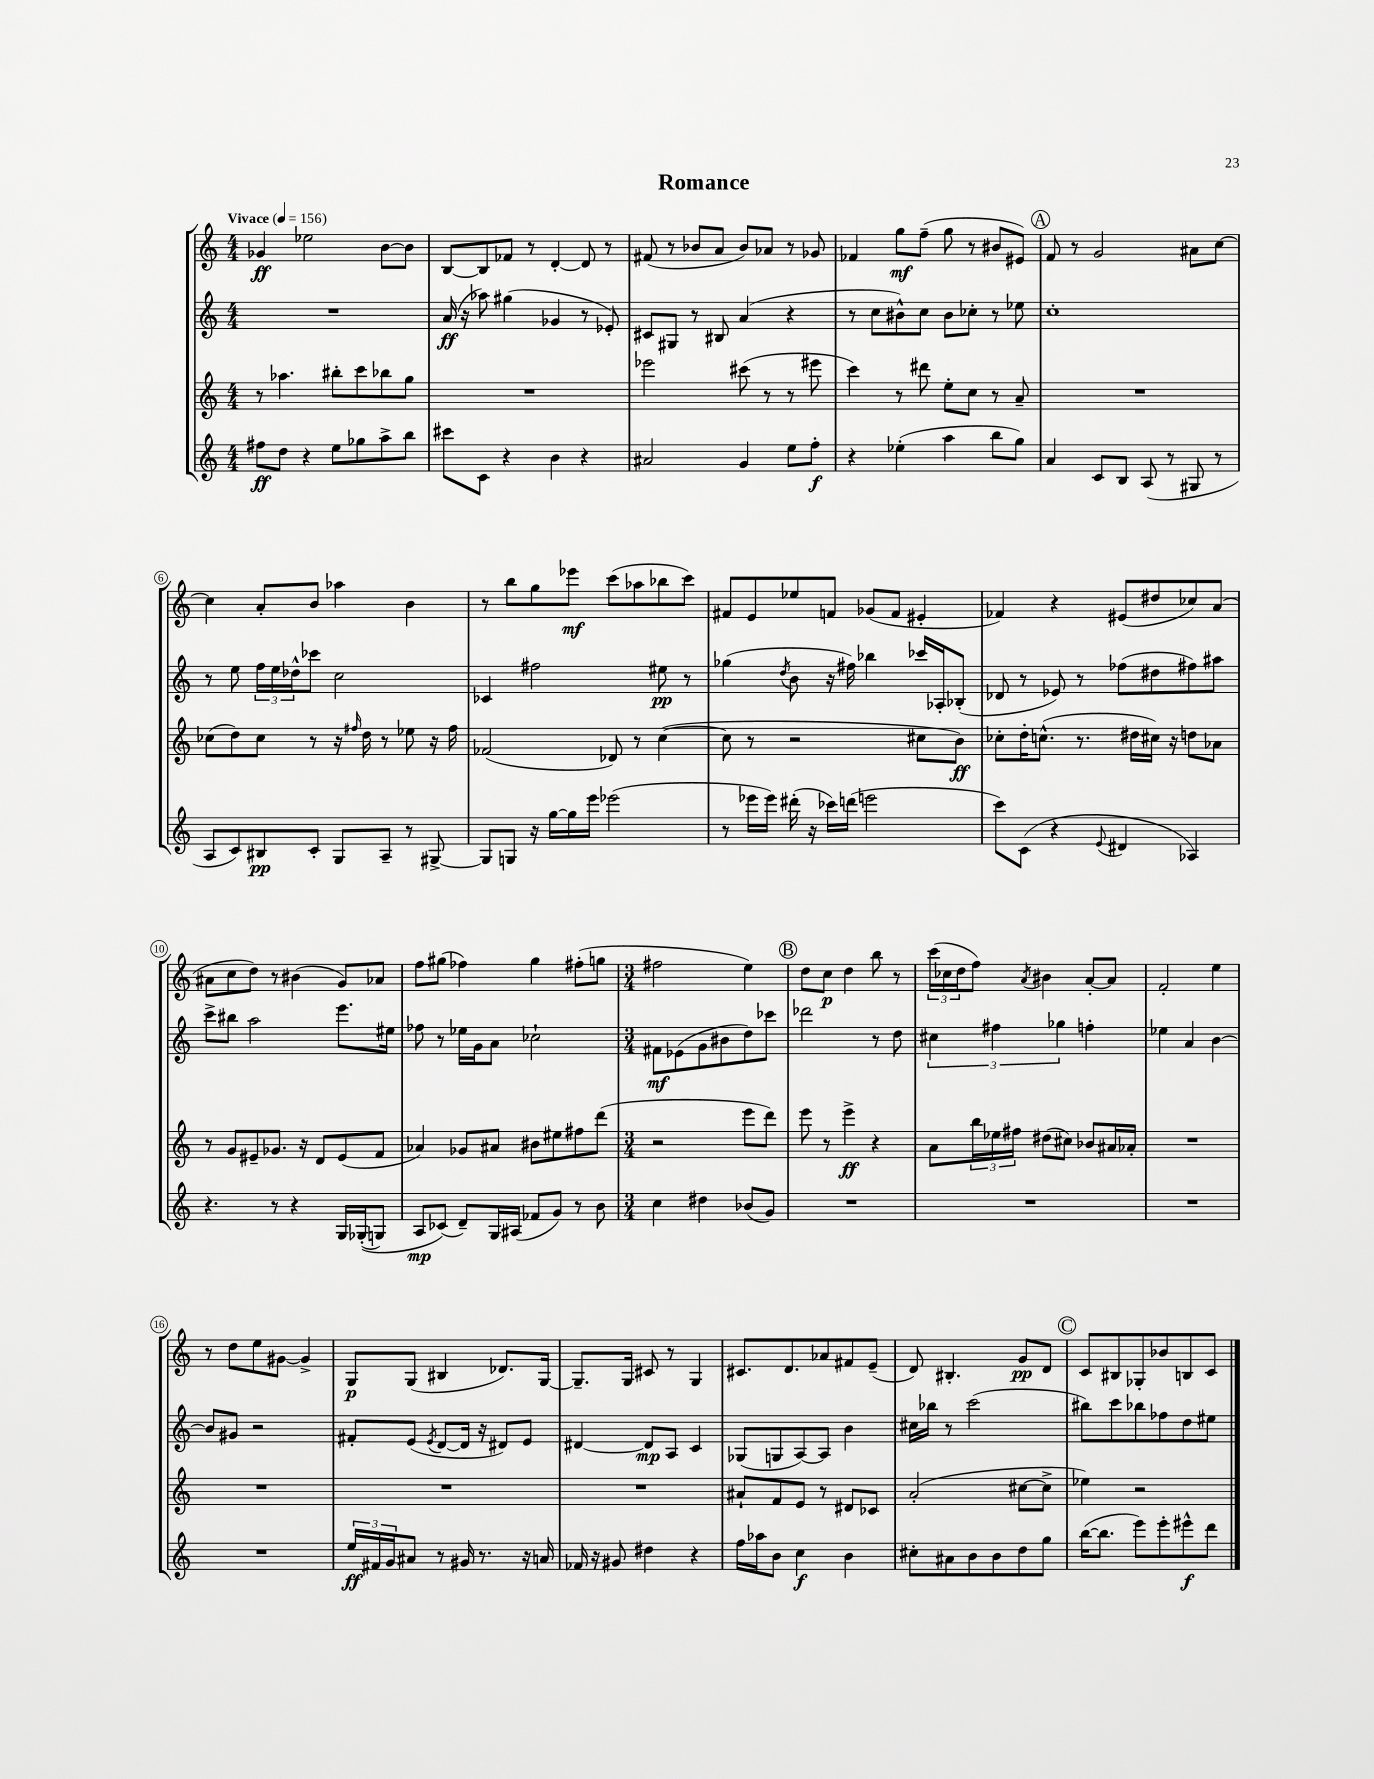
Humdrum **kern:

**kern	**dynam	**kern	**dynam	**kern	**dynam	**kern	**dynam
*part4	*part4	*part3	*part3	*part2	*part2	*part1	*part1
*staff4	*staff4	*staff3	*staff3	*staff2	*staff2	*staff1	*staff1
*clefG2	*	*clefG2	*	*clefG2	*	*clefG2	*
*k[]	*	*k[]	*	*k[]	*	*k[]	*
*M4/4	*	*M4/4	*	*M4/4	*	*M4/4	*
*MM156	*	*MM156	*	*MM156	*	*MM156	*
=1	=1	=1	=1	=1	=1	=1	=1
!	!	!	!	!	!	!LO:TX:a:B:t=Vivace	!
8ff#X\L	ff	8r	.	1r	.	4g-X/	ff
8dd\J	.	4.aa-X\	.	.	.	.	.
4r	.	.	.	.	.	2ee-X\	.
8ee\L	.	8bb#X'\L	.	.	.	.	.
8gg-X\	.	8ccc\	.	.	.	.	.
8aa^\	.	8bb-X\	.	.	.	[8b\L	.
8bb\J	.	8gg\J	.	.	.	8b\J]	.
=2	=2	=2	=2	=2	=2	=2	=2
8ccc#X\L	.	1r	.	(16a/	ff	[8B/L	.
.	.	.	.	16r	.	.	.
8c\J	.	.	.	8aa-X\)	.	8B/]	.
4r	.	.	.	(4gg#X\	.	8f-X/J	.
.	.	.	.	.	.	8r	.
4b\	.	.	.	4g-X/	.	[4d'/	.
4r	.	.	.	8r	.	8d/]	.
.	.	.	.	8e-X'/)	.	8r	.
=3	=3	=3	=3	=3	=3	=3	=3
2a#X/	.	2eee-X\	.	8c#X/L	.	(8f#X/	.
.	.	.	.	8G#X/J	.	8r	.
.	.	.	.	8r	.	8b-X/L	.
.	.	.	.	8B#X/	.	8a/J	.
4g/	.	(8ccc#X\	.	(4a/	.	8b-/L)	.
.	.	8r	.	.	.	8a-X/J	.
8ee\L	.	8r	.	4r	.	8r	.
8ff'\J	f	8eee#X\	.	.	.	8g-X/	.
=4	=4	=4	=4	=4	=4	=4	=4
4r	.	4ccc\)	.	8r	.	4f-X/	.
.	.	.	.	8cc\L	.	.	.
(4ee-X'\	.	8r	.	8b#X^^\)	.	8gg\L	mf
.	.	8ddd#X\	.	8cc\J	.	(8ff~\J	.
4aa\	.	8ee'\L	.	8b#\L	.	8gg\	.
.	.	8cc\J	.	8cc-X'\J	.	8r	.
8bb\L	.	8r	.	8r	.	8b#X/L	.
8gg\J)	.	8a~/	.	8ee-X\	.	8e#X/J)	.
!!LO:REH:place=s1:t=A
=5	=5	=5	=5	=5	=5	=5	=5
4a/	.	1r	.	1cc'	.	8f/	.
.	.	.	.	.	.	8r	.
8c/L	.	.	.	.	.	2g/	.
8B/J	.	.	.	.	.	.	.
(8A/	.	.	.	.	.	.	.
8r	.	.	.	.	.	.	.
8G#X/	.	.	.	.	.	8a#X\L	.
8r	.	.	.	.	.	[8cc\J	.
!!LO:LB:g=z
=6	=6	=6	=6	=6	=6	=6	=6
8A/L	.	(8cc-X\L	.	8r	.	4cc\]	.
8c/)	.	8dd\)	.	8ee\	.	.	.
8B#X/	pp	8cc-\J	.	24ff\LL	.	8a'/L	.
.	.	.	.	24ee\	.	.	.
.	.	.	.	24dd-X^^\J	.	.	.
8c'/J	.	8r	.	8ccc-X\J	.	8b/J	.
8G/L	.	16r	.	2cc\	.	4aa-X\	.
.	.	16qqff#X/	.	.	.	.	.
.	.	16dd\	.	.	.	.	.
8A~/J	.	8r	.	.	.	.	.
8r	.	8ee-X\	.	.	.	4b\	.
[8G#X^/	.	16r	.	.	.	.	.
.	.	16ff#\	.	.	.	.	.
=7	=7	=7	=7	=7	=7	=7	=7
8G#/L]	.	(2f-X/	.	4c-X/	.	8r	.
8Gn/J	.	.	.	.	.	8bb\L	.
16r	.	.	.	2ff#X\	.	8gg\	.
[16gg\LL	.	.	.	.	.	.	.
16gg\]	.	.	.	.	.	8eee-X\J	mf
16eee\JJ	.	.	.	.	.	.	.
(2eee-X\	.	8d-X/)	.	.	.	(8ccc\L	.
.	.	8r	.	.	.	8aa-X\	.
.	.	([4cc\	.	8ee#X\	pp	8bb-X\	.
.	.	.	.	8r	.	8ccc\J)	.
=8	=8	=8	=8	=8	=8	=8	=8
8r	.	8cc\]	.	(4gg-X\	.	8f#X/L	.
16eee-X\LL	.	8r	.	.	.	8e/	.
16eee-\JJ)	.	.	.	.	.	.	.
.	.	.	.	8qdd/	.	.	.
(16ddd#X'\	.	2r	.	8b\	.	8ee-X/	.
16r	.	.	.	.	.	.	.
16ccc-X\LL)	.	.	.	16r	.	8fn/J	.
(16dddn\JJ	.	.	.	16ff#X\)	.	.	.
2eeen\	.	.	.	4bb-X\	.	(8g-X/L	.
.	.	.	.	.	.	8f/J	.
.	.	8cc#X\L	.	16ccc-X/LL	.	4e#X'/	.
.	.	.	.	16A-X'/J	.	.	.
.	.	8b\J)	ff	(8B-X'/J	.	.	.
=9	=9	=9	=9	=9	=9	=9	=9
8ccc\L)	.	8cc-X'\L	.	8d-X/	.	4f-X/)	.
(8c\J	.	16dd'\K	.	8r	.	.	.
.	.	(8.ccn^^\J	.	.	.	.	.
4r	.	.	.	8e-X/)	.	4r	.
.	.	8.r	.	8r	.	.	.
8qqe/	.	.	.	.	.	.	.
4d#X/	.	.	.	(8ff-X\L	.	(8e#X/L	.
.	.	16dd#X\LL	.	.	.	.	.
.	.	16cc#X\JJ)	.	8dd#X\	.	8dd#X/	.
.	.	16r	.	.	.	.	.
4A-X/)	.	8ddn\L	.	8ff#X\)	.	8cc-X/)	.
.	.	8a-X\J	.	8aa#X\J	.	(8a/J	.
!!LO:LB:g=z
=10	=10	=10	=10	=10	=10	=10	=10
4.r	.	8r	.	8ccc^\L	.	8a#X\L	.
.	.	8g/L	.	8bb#X\J	.	8cc\	.
.	.	8e#X~/	.	2aa\	.	8dd\J)	.
8r	.	8.g-X/J	.	.	.	8r	.
4r	.	.	.	.	.	(4b#X\	.
.	.	16r	.	.	.	.	.
.	.	8d/L	.	.	.	.	.
16G/LL	.	(8e#/	.	8.eee\L	.	8g/L)	.
((16G-X'/J	.	.	.	.	.	.	.
8Gn/J)	.	8f/J	.	.	.	8a-X/J	.
.	.	.	.	16ee#X\Jk	.	.	.
=11	=11	=11	=11	=11	=11	=11	=11
8A/L	mp	4a-X/)	.	8ff-X\	.	8ff\L	.
(8c-X/J)	.	.	.	8r	.	(8gg#X\J	.
8d~/L)	.	8g-X/L	.	16ee-X\LL	.	4ff-X\)	.
.	.	.	.	16g\J	.	.	.
16G/L	.	8a#X/J	.	8a\J	.	.	.
(16A#X/JJ	.	.	.	.	.	.	.
8f-X/L	.	8b#X\L	.	2cc-X`\	.	4gg#\	.
8g/J)	.	8ee#X\	.	.	.	.	.
8r	.	8ff#X\	.	.	.	(8ff#X'\L	.
8b\	.	(8ddd\J	.	.	.	8ggn\J	.
=12	=12	=12	=12	=12	=12	=12	=12
*M3/4	*	*M3/4	*	*M3/4	*	*M3/4	*
4cc\	.	2r	.	8f#X\L	mf	2ff#X\	.
.	.	.	.	(8e-X\	.	.	.
4dd#X\	.	.	.	8g\	.	.	.
.	.	.	.	8b#X\	.	.	.
(8b-X/L	.	8eee\L	.	8dd\)	.	4ee\)	.
8g/J)	.	8ddd\J)	.	8ccc-X\J	.	.	.
!!LO:REH:place=s1:t=B
=13	=13	=13	=13	=13	=13	=13	=13
2.r	.	8eee\	.	2ddd-X\	.	8dd\L	.
.	.	8r	.	.	.	8cc\J	p
.	.	4eee^\	ff	.	.	4dd\	.
.	.	4r	.	8r	.	8bb\	.
.	.	.	.	8dd\	.	8r	.
=14	=14	=14	=14	=14	=14	=14	=14
2.r	.	8a\L	.	6cc#X\	.	(24ccc\LL	.
.	.	.	.	.	.	24cc-X\	.
.	.	.	.	.	.	24dd\J	.
.	.	24bb\L	.	.	.	8ff\J)	.
.	.	24ee-X\	.	6ff#X\	.	.	.
.	.	24ff#X\JJ	.	.	.	.	.
.	.	.	.	.	.	8qa/	.
.	.	(8dd#X\L	.	.	.	4b#X\	.
.	.	.	.	6gg-X\	.	.	.
.	.	8cc#X\J)	.	.	.	.	.
.	.	8b-X/L	.	4ffn'\	.	[8a'/L	.
.	.	16a#X/L	.	.	.	8a/J]	.
.	.	16a-X'/JJ	.	.	.	.	.
=15	=15	=15	=15	=15	=15	=15	=15
2.r	.	2.r	.	4ee-X\	.	2f'/	.
.	.	.	.	4a/	.	.	.
.	.	.	.	[4b\	.	4ee\	.
!!LO:LB:g=z
=16	=16	=16	=16	=16	=16	=16	=16
2.r	.	2.r	.	8b/L]	.	8r	.
.	.	.	.	8g#X/J	.	8dd\L	.
.	.	.	.	2r	.	8ee\	.
.	.	.	.	.	.	[8g#X\J	.
.	.	.	.	.	.	4g#^/]	.
=17	=17	=17	=17	=17	=17	=17	=17
24ee/LL	ff	2.r	.	8f#X'/L	.	8G/L	p
24f#X/	.	.	.	.	.	.	.
24g/J	.	.	.	.	.	.	.
8a#X/J	.	.	.	(8e/J	.	(8G/J	.
.	.	.	.	8qe/	.	.	.
8r	.	.	.	[8d/L	.	4B#X/	.
16g#X/	.	.	.	16d/Jk]	.	.	.
8.r	.	.	.	16r	.	.	.
.	.	.	.	8d#X/L)	.	8.d-X/L)	.
16r	.	.	.	8e/J	.	.	.
16an/	.	.	.	.	.	[16G/Jk	.
=18	=18	=18	=18	=18	=18	=18	=18
16f-X/	.	2.r	.	[4d#X/	.	8.G~/L]	.
16r	.	.	.	.	.	.	.
8g#X/	.	.	.	.	.	.	.
.	.	.	.	.	.	16G/Jk	.
4dd#X\	.	.	.	8d#/L]	mp	8c#X/	.
.	.	.	.	8A/J	.	8r	.
4r	.	.	.	4c/	.	4G/	.
=19	=19	=19	=19	=19	=19	=19	=19
16ff\LL	.	8a#X`/L	.	(8G-X/L	.	8.c#X/L	.
16aa-X\J	.	.	.	.	.	.	.
8b\J	.	8f/	.	8Gn/	.	.	.
.	.	.	.	.	.	8.d/	.
4cc\	f	8e/J	.	[8A/)	.	.	.
.	.	8r	.	8A/J]	.	8a-X/	.
4b\	.	8d#X/L	.	4b\	.	8f#X/	.
.	.	8c-X/J	.	.	.	(8e~/J	.
=20	=20	=20	=20	=20	=20	=20	=20
8cc#X'\L	.	(2a'/	.	16cc#X\LL	.	8d/)	.
.	.	.	.	16bb-X\JJ	.	.	.
8a#X\	.	.	.	8r	.	4.B#X'/	.
8b\	.	.	.	(2ccc\	.	.	.
8b\	.	.	.	.	.	.	.
8dd\	.	[8cc#X\L	.	.	.	8g/L	pp
8gg\J	.	8cc#^\J]	.	.	.	8d/J	.
!!LO:REH:place=s1:t=C
=21	=21	=21	=21	=21	=21	=21	=21
([16bb\KL	.	4ee-X\)	.	8bb#X\L)	.	8c/L	.
8.bb\J]	.	.	.	.	.	.	.
.	.	.	.	8ccc\	.	8B#X/	.
8eee\L)	.	2r	.	8bb-X\	.	8G-X'/	.
8eee'\	.	.	.	8ff-X\	.	8b-X/	.
8eee#X^^\	f	.	.	8dd\	.	8Bn/	.
8ddd\J	.	.	.	8ee#X\J	.	8c/J	.
==	==	==	==	==	==	==	==
*-	*-	*-	*-	*-	*-	*-	*-
